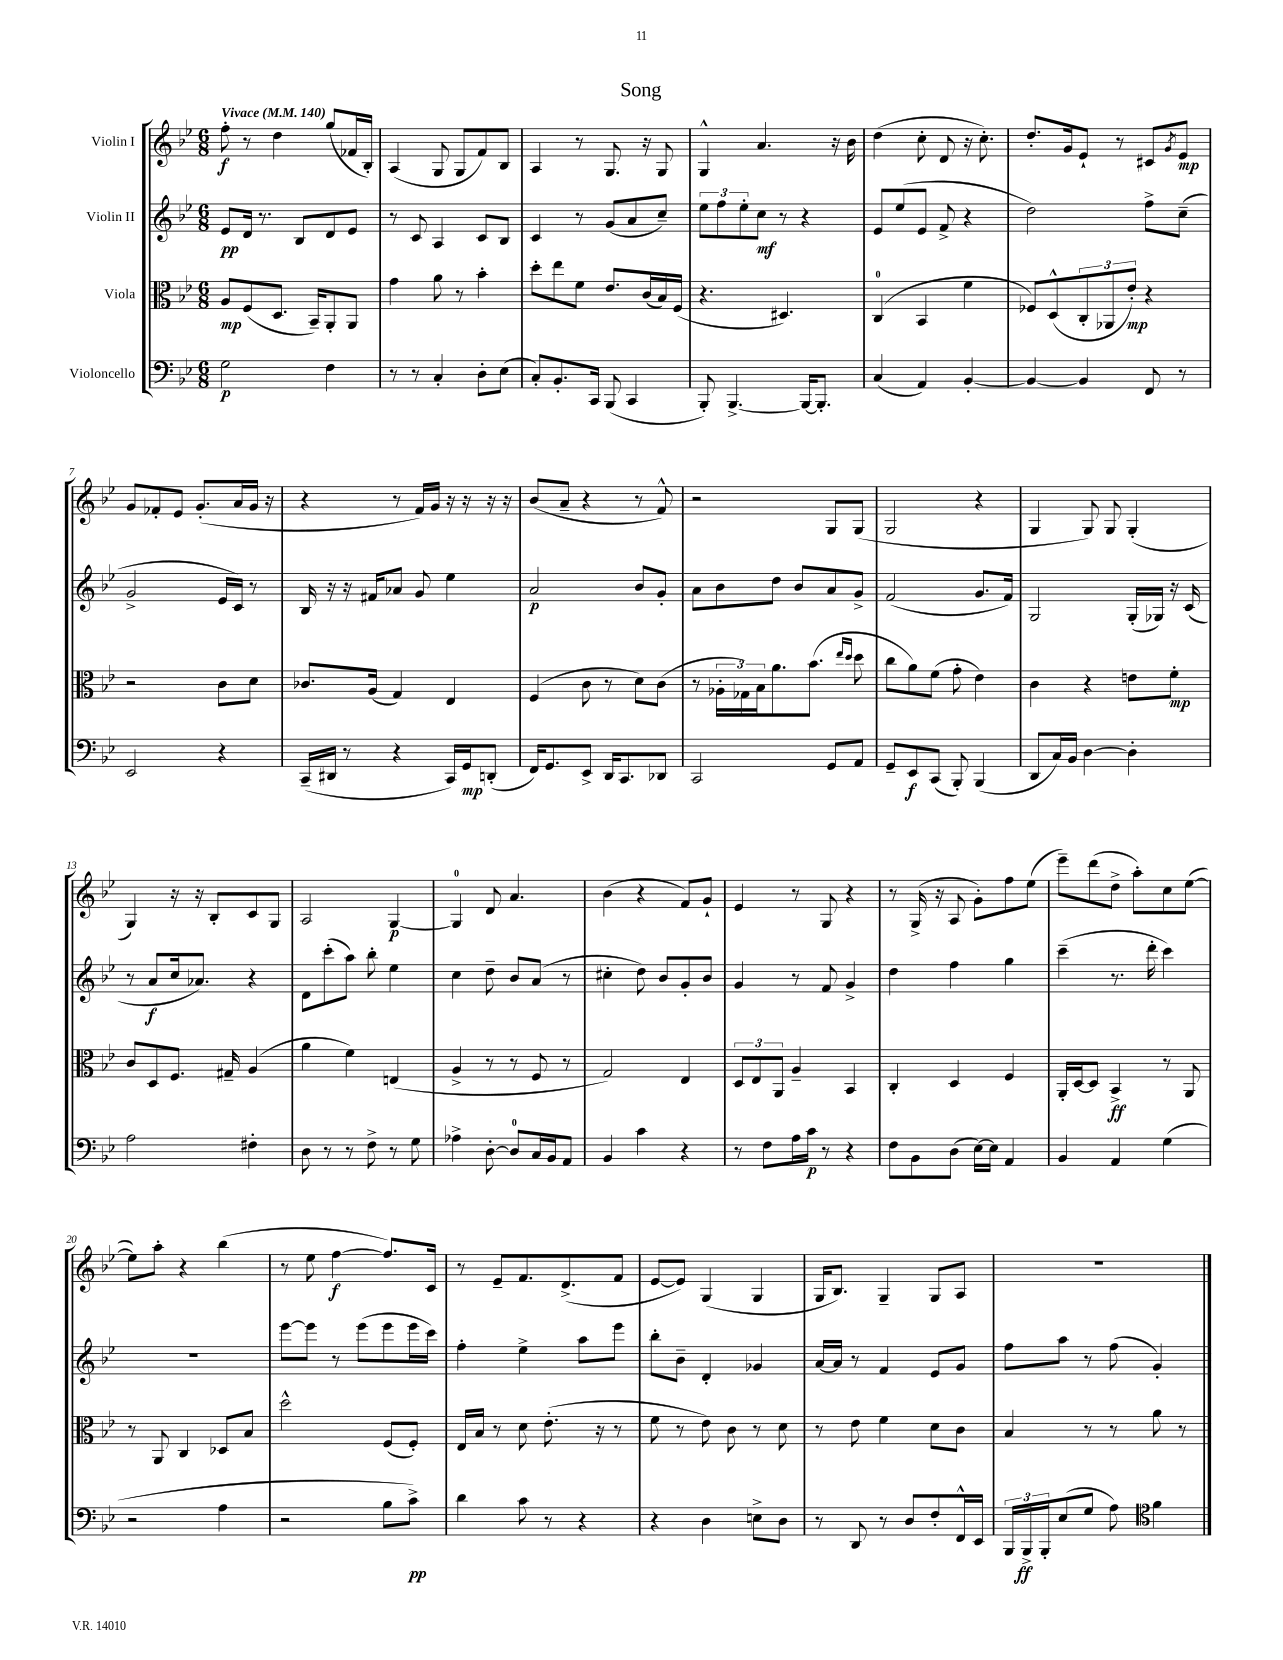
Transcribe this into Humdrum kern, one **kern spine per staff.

**kern	**kern	**kern	**kern
*staff4	*staff3	*staff2	*staff1
*clefF4	*clefC3	*clefG2	*clefG2
*k[b-e-]	*k[b-e-]	*k[b-e-]	*k[b-e-]
*M6/8	*M6/8	*M6/8	*M6/8
*MM140	*MM140	*MM140	*MM140
2G	8A	8e-	8ff'
.	(8F	16d	8r
.	.	8.r	.
.	8.D	.	4dd
.	.	8B-	.
.	16BB-~)	.	.
4F	8AA'	8d	(8gg
.	8AA	8e-	16f-
.	.	.	16B-')
=	=	=	=
8r	4g	8r	(4A
8r	.	8c	.
4C'	8a	4A	8G
.	8r	.	8G
8D'	4b-'	8c	8f)
(8E-	.	8B-	8B-
=	=	=	=
8C')	8dd'	4c	4A
8.BB-'	8ee-	.	.
.	8f	8r	8r
16CC	.	.	.
(8BBB-	8.e-	(8g	8.G
4CC	.	8a	.
.	(16c	.	16r
.	16B-)	8cc~)	8G
.	(16F	.	.
=	=	=	=
8BBB-')	4.r	12ee-	4G^^
.	.	12ff	.
[4.BBB-^	.	.	.
.	.	12ee-'	.
.	.	8cc	4.a
.	4.D#)	8r	.
16BBB-_	.	4r	.
8.BBB-']	.	.	.
.	.	.	16r
.	.	.	16b-
=	=	=	=
(4C	(4C	8e-	(4dd
.	.	(8ee-	.
4AA)	4BB-	8e-	8cc'
.	.	8f^	8d
[4BB-'	4f	4r	16r
.	.	.	8.cc')
=	=	=	=
4BB-_	8F-)	2dd)	8.dd'
.	(8D^^	.	.
.	.	.	16g
4BB-]	12C'	.	8e-`
.	12AA-	.	.
.	.	.	8r
.	12e-')	.	.
8FF	4r	8ff^	8c#
.	.	.	8qg
8r	.	(8cc~	8e-
=	=	=	=
2EE-	2r	2g^	8g
.	.	.	8f-'
.	.	.	8e-
.	.	.	(8.g'
4r	8c	16e-	.
.	.	16c)	16a
.	8d	8r	16g
.	.	.	16r
=	=	=	=
(16CC~	8.c-	16B-	4r
16DD#	.	16r	.
8r	.	16r	.
.	(16A	16f#	.
4r	4G)	8a-	8r
.	.	8g	16f)
.	.	.	16g
16CC)	4E-	4ee-	16r
16GG	.	.	16r
(8DD'	.	.	16r
.	.	.	16r
=	=	=	=
16FF)	(4F	2a	(8b-
8.GG	.	.	.
.	.	.	8a~
8EE-^	8c	.	4r
16DD	8r	.	.
8.CC	.	.	.
.	8d)	8b-	8r
8DD-	(8c	8g'	8f^^)
=	=	=	=
2CC	8r	8a	2r
.	24A-'	8b-	.
.	24G-)	.	.
.	24B-	.	.
.	8.a	8dd	.
.	.	8b-	.
.	(8.b-	.	.
8GG	.	8a	8G
.	16qqee-	.	.
.	16qqdd	.	.
8AA	8dd	8g^	(8G
=	=	=	=
8GG~	8cc	(2f	2G
8EE-	8a)	.	.
(8CC	(8f	.	.
8BBB-')	8g'	.	.
(4BBB-	4e-)	8.g	4r
.	.	16f)	.
=	=	=	=
8DD	4c	2G	4G
16C)	.	.	.
16BB-	.	.	.
[4D	4r	.	8G)
.	.	.	8G
4D']	8e	(16G'	(4G'
.	.	16G-)	.
.	8f'	16r	.
.	.	(16c	.
=	=	=	=
2A	8c	8r	4G)
.	8D	8a	.
.	8.F	16cc	16r
.	.	8.a-)	16r
.	.	.	8B-'
.	16G#~	.	.
4F#'	(4A	4r	8c
.	.	.	8G
=	=	=	=
8D	4a	8d	2A
8r	.	(8ccc'	.
8r	4f)	8aa)	.
8F^	.	8bb-'	.
8r	(4E	4ee-	[4G
8G	.	.	.
=	=	=	=
4A-^	4A^	4cc	4G]
[8D'	8r	8dd~	8d
8D]	8r	8b-	4.a
16C	8F	(8a	.
16BB-	.	.	.
8AA	8r	8r	.
=	=	=	=
4BB-	2G)	4cc#'	(4b-
4c	.	8dd)	4r
.	.	8b-	.
4r	4E-	8g'	8f)
.	.	8b-	8g`
=	=	=	=
8r	12D	4g	4e-
.	12E-	.	.
8F	.	.	.
.	12AA	.	.
16A	4A~	8r	8r
16c	.	.	.
8r	.	8f	8G
4r	4BB-	4g^	4r
=	=	=	=
8F	4C'	4dd	8r
8BB-	.	.	(16G^
.	.	.	16r
(8D	4D	4ff	8A
[16E-)	.	.	8g')
16E-]	.	.	.
4AA	4F	4gg	8ff
.	.	.	(8ee-
=	=	=	=
4BB-	16AA'	(4ccc~	8eee-~)
.	[16D	.	.
.	8D]	.	(8ddd
4AA	4BB-^	8.r	8dd^
.	.	.	8aa')
.	.	16ddd'	.
(4G	8r	4ccc)	8cc
.	8AA	.	([8ee-
=	=	=	=
2r	8r	2.r	8ee-])
.	8AA	.	8aa'
.	4C	.	4r
4A	8D-	.	(4bb-
.	8B-	.	.
=	=	=	=
2r	2dd^^	[8eee-	8r
.	.	8eee-]	8ee-
.	.	8r	[4ff
.	.	(8eee-	.
8B-	(8F	8eee-	8.ff])
8c^)	8F')	16eee-	.
.	.	16ccc)	16c
=	=	=	=
4d	16E-	4ff'	8r
.	16B-	.	.
.	8r	.	8e-~
8c	8d	4ee-^	8.f
8r	(8.e-'	.	.
.	.	.	(8.d^
4r	.	8aa	.
.	16r	.	.
.	8r	8eee-	8f
=	=	=	=
4r	8f	8bb-'	[8e-
.	8r	8b-~	8e-])
4D	8e-)	4d'	(4G
.	8c	.	.
8E^	8r	4g-	4G
8D	8d	.	.
=	=	=	=
8r	8r	[16a	16G
.	.	16a]	8.B-)
8DD	8e-	8r	.
8r	4f	4f	4G~
8D	.	.	.
8F'	8d	8e-	8G
16FF^^	8c	8g	8A
16EE-	.	.	.
=	=	=	=
24BBB-	4B-	8ff	2.r
24BBB-^	.	.	.
24BBB-'	.	.	.
(8E-	.	8aa	.
8G	8r	8r	.
8A)	8r	(8ff	.
*clefC4	*	*	*
4f	8a	4g')	.
.	8r	.	.
==	==	==	==
*-	*-	*-	*-
